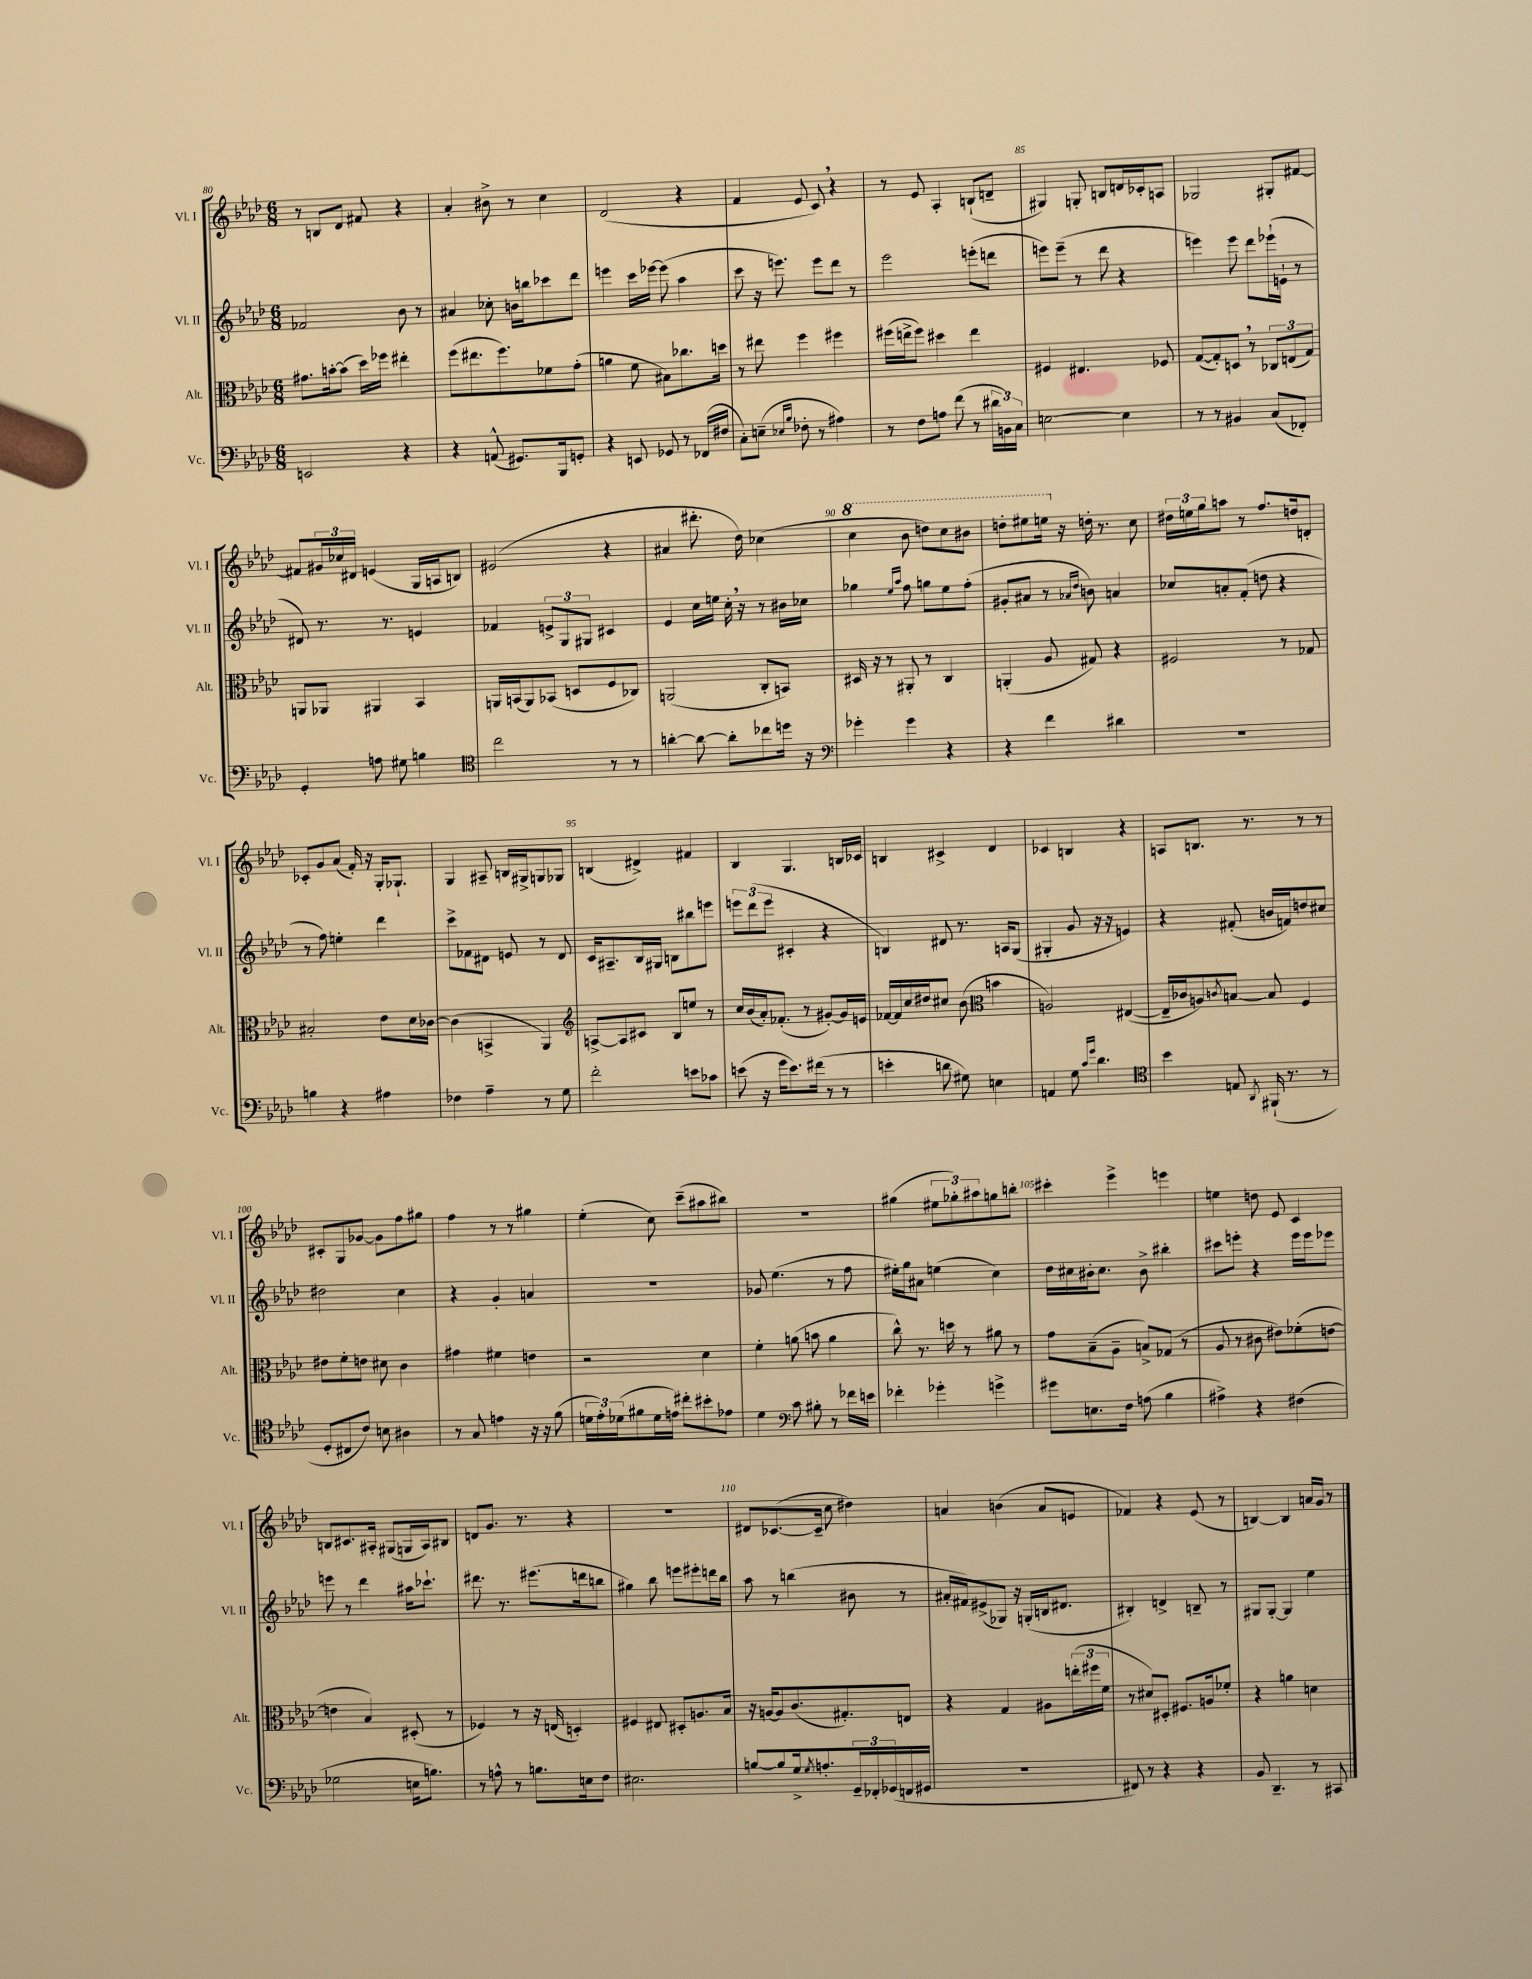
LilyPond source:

<<
\new StaffGroup <<
\new Staff = "s0" \with { instrumentName = "Vl. I" shortInstrumentName = "Vl. I" } {
    \clef treble \key aes \major \numericTimeSignature \time 6/8
    r8 b8 des'8 fis'8 r4 |
    aes'4-. bis'8-> r8 c''4 |
    des'2( r4 |
    f'4 ees'8 c'8) \breathe r4 |
    r8 ees'8 aes4-. b8-!( d'8-- |
    gis4) g8-. b8 d'16 ces'16-. a8 |
    ges2 gis8-. fis'8~ |
    fis'8 \tuplet 3/2 { gis'16 ces''16 dis'16 } e'4( g16 a16 b8) |
    eis'2( r4 |
    ais'4 dis'''8.-. des''16) ces''4( |
    \ottava #1 c'''4 bes''8 d'''8) c'''8 bis''8 |
    d'''8-. eis'''8 e'''16 \ottava #0 r16 d''16-. r8. c''8 |
    \tuplet 3/2 { dis''16 e''16 g''16 } a''8 r8 f''8. d''16 d'8-. |
    ces'8-. g'8 aes'8( f'16-.) r16 g16-. ges8.-! |
    g4 ais8-- b16 gis16-> g8 ges8 |
    b4( dis'4->) fis'4 |
    bes4 g4. b16 ces'16 |
    b4 cis'4-> des'4 |
    ces'4 b4 r4 |
    a8 b8. r8. r8 r8 |
    cis'8-. g8 ges'8~ ges'8 f''8 gis''8 |
    f''4 r8 r8 gis''4 |
    ees''4-.( c''8) c'''8--( ais''8 bis''8) |
    R2. |
    gis''4( \tuplet 3/2 { eis''8 ges''8-.) ais''8 } g''8 b''8-. |
    cis'''4-. ees'''4-> e'''4 |
    e''4 d''8 ees'8 c'4 |
    b8 cis'8. ais16-. gis8( g16 ais16) bis8 |
    d'8 g'8. r8. r4 |
    R2. |
    dis'8 ces'8.~( ces'16-- c''8 dis''4) |
    a'4 b'4( a'8 e'8 |
    fes'4) r4 ees'8( r8 |
    b4~) b4 a'16 g'16 r8 \bar "|." |
}
\new Staff = "s1" \with { instrumentName = "Vl. II" shortInstrumentName = "Vl. II" } {
    \clef treble \key aes \major \numericTimeSignature \time 6/8
    fes'2 bes'8 r8 |
    ais'4 ces''8-. b'16 b''16 ces'''8 des'''8 |
    e'''4 c'''16 ees'''16~ ees'''8( aes''4 |
    c'''8 r16 e'''8.) e'''8 des'''8 r8 |
    ees'''2 e'''8-.( d'''8 |
    e'''8) e'''8--( r8 des'''8 r4 |
    e'''4) e'''8 des'''8 ees'''16-!( e'16-! r8 |
    dis'8) r8. r8. e'4 |
    fes'4 \tuplet 3/2 { e'8-> g8 gis8 } cis'4 |
    ees'4 c''16 e''16 c''16-. \breathe r16 r8 bis'16 ces''16 |
    ges''4 \grace { ees''16 aes''16 } f''8 g''8 ees''8 f''8-.( |
    gis'8-. ais'8 r8 \grace { aes'16 des''16 } b'8) a'4 |
    ces''8 a'8-. f'8-.( d''8 r4 |
    r8 f''8) e''4-. des'''4 |
    c'''8-> fes'8 dis'8 e'8 r8 dis'8 |
    c'16 ais8.-- bes16 gis16 b8 bis''8 e'''8 |
    \tuplet 3/2 { e'''8 des'''8( e'''8 } cis'4-. r4 |
    b4) dis'8 r8. a16 g8( |
    gis4-. g'8 r16 r16 e'4) |
    r4 fis'8-.( b'16 f'16) d''8 cis''8 |
    dis''2 c''4 |
    r4 g'4-. a'4 |
    R2. |
    ges'8 ees''4.( r8 f''8 |
    eis''16-.) g''16 ais'8 e''4( c''4) |
    des''16 cis''16 bis'16-. cis''8. bis'8-> bis''4-. |
    cis'''8 e'''8-. r4 e'''16 e'''16 ees'''8 |
    e'''8 r8 des'''4 ais''16 ces'''8.-! |
    dis'''8. r8. eis'''8.( d'''16 b''8 |
    gis''4) bes''8 e'''8 eis'''8-. d'''16 bes''16 |
    aes''8 r8 b''4( bis'8 r8 |
    ais'16-. fis'16) eis'8->( ges8) r16 g16-.( b16 dis'8. |
    bis4-.) d'4-> b8-- r8 |
    gis8 gis8~-. gis4 ees''4 \bar "|." |
}
\new Staff = "s2" \with { instrumentName = "Alt." shortInstrumentName = "Alt." } {
    \clef alto \key aes \major \numericTimeSignature \time 6/8
    gis'8. b'16~-. b'8( des''16) fes''16 eis''4-. |
    f''8( eis''8. f''8.) fes'8 g'8-.( |
    a'4 f'8 bis8) ces''8. d''16 |
    r8 eis''8 f''4 fis''4 |
    fis''16( e''16-> fis''8) dis''4 e''4 |
    fis4 eis4. fes8 |
    g8~( g8-.) d8 \breathe r8 \tuplet 3/2 { ces8 e8( g8) } |
    a,8 aes,8 ais,4 bes,4 |
    a,16 b,16( a,8) bes,8( d8 f8 ces8) |
    a,2( c8-. b,8) |
    dis16 r16 r8 ais,8-. r8 c4 |
    a,4-.( aes8 gis8) r4 |
    fis2 r8 ges8 |
    bis2-. ees'8 des'16 ces'16~ |
    ces'4( b,4-> aes,4) |
    \clef treble a8~-> a8 cis'8 bes8 e''8 r8 |
    c''16 bes'16( aes'16-.) fes'8.-.( r8 gis'8~-.) gis'16 e'16 |
    fes'16~ fes'16 c''16 dis''16 cis''8 bes'8( \clef alto b'4 |
    a2) eis4~( |
    eis16-- ces'16 a8) \acciaccatura { c'8 } b8~ b8 f4 |
    eis'8 f'8-. e'8 dis'8 c'4 |
    gis'4 fis'4 e'4 |
    r2 des'4 |
    f'4-. a'8( b'8 a'4 |
    c''8-^) r8. d''16 r8 ais'8 r8 |
    g'8 bes8--( aes8-- b8->) ges8( r8 |
    aes8 r8 cis'8 eis'8) fes'8-.( e'8~ |
    e'4 bes4) dis8-.( r8 |
    fes4) r8 r16 e16( d4-.) |
    fis4 eis8 dis8-. a8. bes16 |
    r16 a16~ a8 c'8.( gis8.-.) e8 |
    r4 g4 ais8 \tuplet 3/2 { e''16-.( fis''16 f'16 } |
    r8 dis'8) dis8-. fis8. a16 fes'8-. |
    r4 a'4 d'4 \bar "|." |
}
\new Staff = "s3" \with { instrumentName = "Vc." shortInstrumentName = "Vc." } {
    \clef bass \key aes \major \numericTimeSignature \time 6/8
    e,2 r4 |
    r4 a,8-^( gis,8.) bes,,16 g,8-. |
    r4 e,8 ges,8 r8 fes,16( fis16 |
    c8-.) e8--( \grace { ees16 bes16 } fes8-. r8 ais4) |
    r8 f8 a8 f'8( r8 \tuplet 3/2 { dis'16 b,16) c16 } |
    e2~ e4 |
    r8 r8 bis,4 c8( fes,8-.) |
    g,4-. a8 gis8 b4 |
    \clef tenor c''2 r8 r8 |
    a'4~-. a'8~ a'8-. ces''8 d''16 r16 |
    \clef bass ges'4-. ges'4 r4 |
    r4 f'4 dis'4 |
    R2. |
    b4 r4 ais4 |
    fes4 aes4-- r8 g8 |
    f'2-. e'8 ces'8 |
    e'8( r16 g'16 e'8.) fis'16( r8 r8 |
    e'4-. d'8 gis8) e4 |
    a,4 g8 \grace { c'16 g'16 } des'4. |
    \clef tenor bes'4 e8 \acciaccatura { aes,8 } fis,16-!( r8. r8 |
    des8-. cis8 c'8) b8 ais4 |
    r8 g8 e'4 r16 r16 f'8( |
    \tuplet 3/2 { d'16 ees'16-.) des'16( } fis'8 des'16 e'16) cis''8-. bis'8-. ees'8 |
    des'4 \clef bass c'8 bis8-. r8 fes'16 e'16 |
    fes'4-. ges'4-. g'4-> |
    gis'8 e8. f16 a8( bes4 |
    ais4->) r4 fis4( |
    ges2 e16 b8.) |
    r8 a8-^ r8 b8. e16 f8 |
    eis2. |
    b8~ b8 g16-> \acciaccatura { g8 } a8.-. \tuplet 3/2 { g,16-- fes,16-. ges,16( } f,16 gis,16 |
    R2. |
    fis,8) r8 r4 r4 |
    bes,8 des,4.-- r8 cis,8 \bar "|." |
}
>>
>>
\layout { \context { \Score currentBarNumber = #80 \override BarNumber.break-visibility = ##(#f #t #t) barNumberVisibility = #(every-nth-bar-number-visible 5) } }
